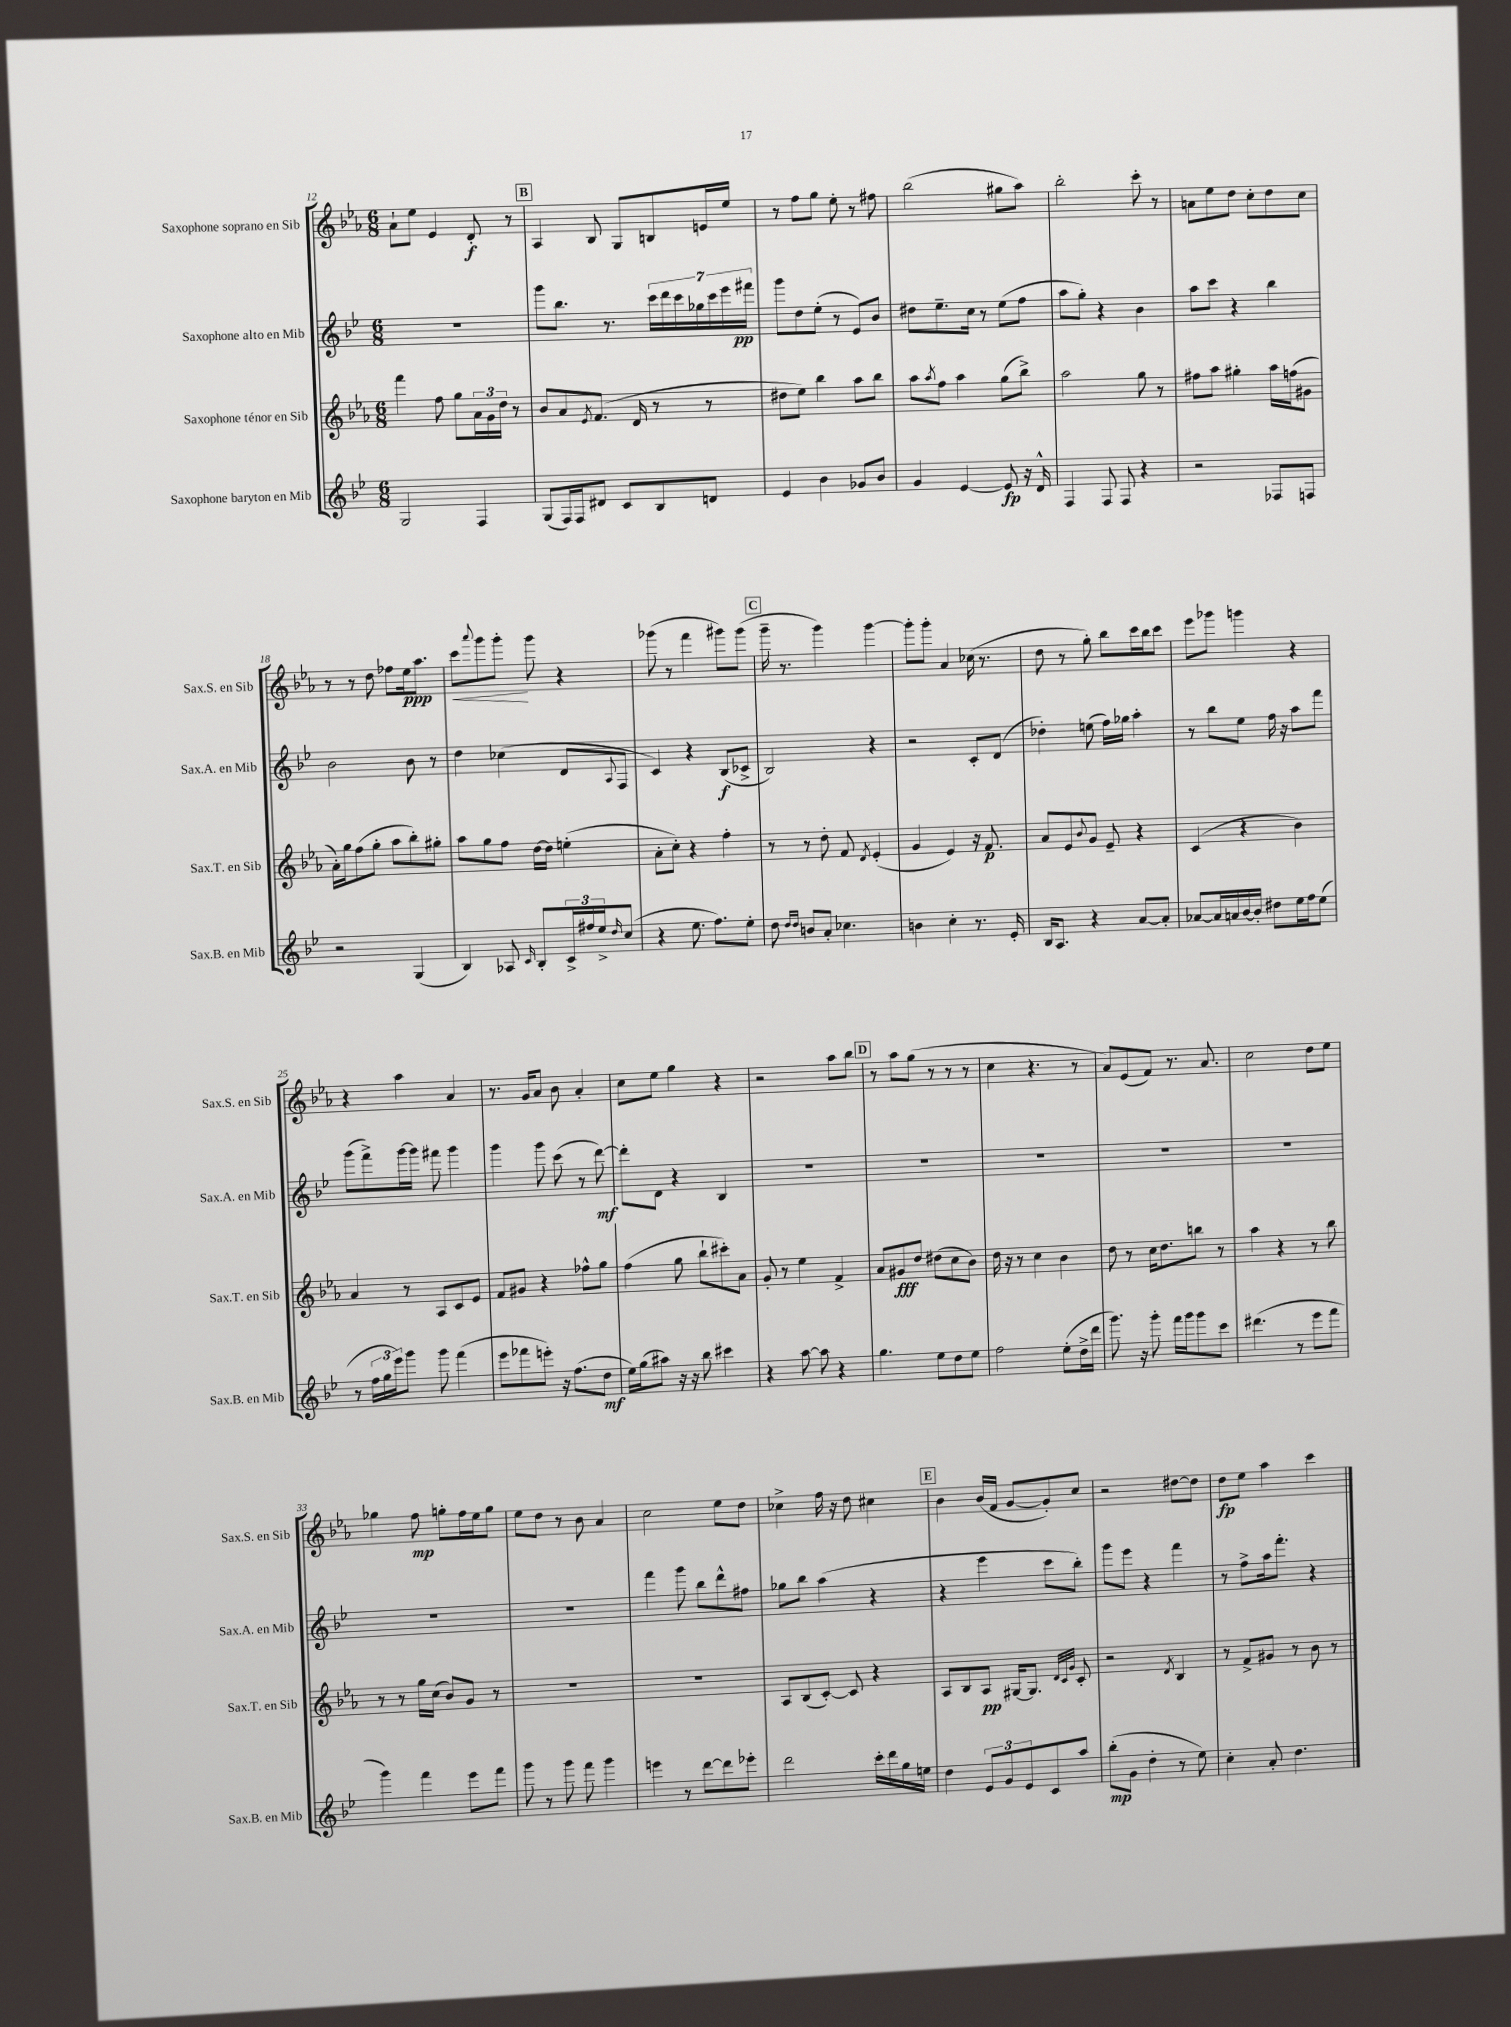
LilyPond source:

<<
\new StaffGroup <<
\new Staff = "s0" \with { instrumentName = "Saxophone soprano en Sib" shortInstrumentName = "Sax.S. en Sib" } {
    \clef treble \key ees \major \numericTimeSignature \time 6/8
    aes'8-! ees''8 ees'4 d'8-.\f r8 |
    \mark \markup { \box "B" } aes4 bes8 g8 b8 e'16 ees''16 |
    r8 f''8 g''8 ees''8-. r8 fis''8 |
    bes''2( gis''8 aes''8) |
    bes''2-. c'''8-. r8 |
    a'8 ees''8 d''8 c''8-. d''8 c''8 |
    r8 r8 d''8 fes''8 ees''16\ppp aes''8. |
    c'''8\< \appoggiatura { aes'''8 } g'''8 g'''8-.\! g'''8 r4 |
    ges'''8( r8 f'''4 gis'''8) gis'''8( |
    \mark \markup { \box "C" } g'''16-- r8. g'''4) g'''4~ |
    g'''8-. g'''8-. aes'4 ces''16( r8. |
    d''8 r8 g''8-.) bes''8 c'''16 bes''16 c'''8 |
    ees'''8 ges'''8 g'''4 r4 |
    r4 aes''4 aes'4 |
    r8. g'16 aes'8 bes'8 aes'4-. |
    c''8 ees''8 g''4 r4 |
    r2 aes''8 bes''8 |
    \mark \markup { \box "D" } r8 aes''8 g''8( r8 r8 r8 |
    c''4 r4. r8 |
    aes'8) ees'8( f'8) r8. aes'8. |
    c''2 d''8 ees''8 |
    ges''4 f''8\mp g''8-. f''16 ees''16 g''8 |
    ees''8 d''8 r8 bes'8 aes'4 |
    c''2 ees''8 d''8 |
    ces''4-> f''16 r16 d''8 cis''4 |
    \mark \markup { \box "E" } bes'4 bes'16( f'16 g'8~ g'8-.) c''8 |
    r2 dis''8~ dis''8 |
    d''8\fp ees''8 aes''4 c'''4 \bar "|." |
}
\new Staff = "s1" \with { instrumentName = "Saxophone alto en Mib" shortInstrumentName = "Sax.A. en Mib" } {
    \clef treble \key bes \major \numericTimeSignature \time 6/8
    R2. |
    \mark \markup { \box "B" } g'''8 bes''8. r8. \tuplet 7/4 { c'''16 d'''16 c'''16 ges''16 c'''16 ees'''16 fis'''16\pp } |
    g'''8 d''8 ees''8-.( r8 ees'8) bes'8 |
    dis''8 ees''8.-- c''16 r8 ees''8( f''8 |
    a''8 g''8-.) r4 bes'4 |
    a''8 c'''8 r4 bes''4 |
    bes'2 bes'8 r8 |
    d''4 ces''4( d'8 \appoggiatura { a8 } f8 |
    c'4) r4 bes8\f( ces'8-> |
    \mark \markup { \box "C" } bes2) r4 |
    r2 c'8-. d'8( |
    des''4-.) e''8( f''16) ges''16 a''4-. |
    r8 bes''8 ees''8 f''16 r16 a''8 f'''8 |
    g'''8( f'''8->) g'''16~ g'''16 fis'''8 g'''4 |
    g'''4 g'''8 c'''8( r8 d'''8~\mf) |
    d'''8-. d'8 r4 bes4 |
    R2. |
    \mark \markup { \box "D" } R2. |
    R2. |
    R2. |
    R2. |
    R2. |
    R2. |
    f'''4 g'''8 bes''8 d'''8-^ fis''8 |
    ges''8 bes''8 a''4( r4 |
    \mark \markup { \box "E" } r4 ees'''4 c'''8 bes''8-.) |
    g'''8 ees'''8 r4 f'''4 |
    r8 f''8-> a''16 f'''8.-. r4 \bar "|." |
}
\new Staff = "s2" \with { instrumentName = "Saxophone ténor en Sib" shortInstrumentName = "Sax.T. en Sib" } {
    \clef treble \key ees \major \numericTimeSignature \time 6/8
    f'''4 f''8 g''8 \tuplet 3/2 { aes'16 g'16 d''16 } r8 |
    \mark \markup { \box "B" } bes'8 aes'8 \acciaccatura { ees'8 } f'8.( d'16 r8 r8 |
    dis''8 ees''8) bes''4 aes''8 bes''8 |
    aes''8 \acciaccatura { aes''8 } f''8 aes''4 g''8( bes''8->) |
    aes''2 g''8 r8 |
    fis''8 aes''8 gis''4-. aes''16 f''16( gis'8 |
    aes'16-.) g''16 f''8( g''8-. aes''8 bes''8-.) gis''8-. |
    aes''8 g''8 f''8 d''16~ d''16 e''4-.( |
    aes'8-. c''8-.) r4 f''4-. |
    \mark \markup { \box "C" } r8 r8 d''8-. f'8 \acciaccatura { d'8 } ees'4-.( |
    g'4 ees'4) r16 f'8.\p |
    aes'8 ees'8 \appoggiatura { bes'8 } g'8 ees'8-- r4 |
    c'4( r4 bes'4) |
    aes'4 r8 aes8 c'8 ees'8 |
    f'8 gis'8 r4 fes''8-^ g''8 |
    f''4( g''8 bes''8-! cis'''8-.) aes'8 |
    g'8-. r8 ees''4 f'4-> |
    \mark \markup { \box "D" } aes'8 gis'8\fff d''8 dis''8( c''8 bes'8) |
    d''16 r16 r8 c''4 bes'4 |
    d''8 r8 c''16 d''8. b''8 r8 |
    aes''4 r4 r8 bes''8 |
    r8 r8 g''16 c''16( bes'8) g'8 r8 |
    R2. |
    R2. |
    aes8 bes8( c'8~-.) c'8 r4 |
    \mark \markup { \box "E" } aes8 bes8 aes8\pp gis16~ gis8. \grace { d'32 c'32 g'32 } c'8-. |
    r2 \acciaccatura { d'8 } bes4 |
    r8 f'8-> gis'8 r8 bes'8 r8 \bar "|." |
}
\new Staff = "s3" \with { instrumentName = "Saxophone baryton en Mib" shortInstrumentName = "Sax.B. en Mib" } {
    \clef treble \key bes \major \numericTimeSignature \time 6/8
    g2 f4 |
    \mark \markup { \box "B" } g8( f16) f16 dis'8 c'8 bes8 d'8 |
    ees'4 bes'4 ges'8 bes'8 |
    g'4 ees'4~ ees'8\fp r16 d'16-^ |
    f4 f8 f8 r4 |
    r2 fes8 f8 |
    r2 g4( |
    bes4) aes8 \grace { c'16 } bes8-. \tuplet 3/2 { c'16-> fis''16 ees''16-> } \grace { d''16 } c''8( |
    r4 ees''8. f''8.) ees''8-. |
    \mark \markup { \box "C" } d''8 \grace { d''16 d''16 } b'8 a'8-. ces''4. |
    b'4 c''4-. r8. ees'16-. |
    bes16 a8. r4 a'8~ a'8-. |
    aes'8~ aes'16 a'16 bes'16~ bes'16-. dis''8 ees''16 f''16 ees''8( |
    r8 \tuplet 3/2 { f''16 g''16 ees'''16) } g'''8 g'''8 f'''4( |
    ees'''8 fes'''8 e'''8-.) r16 f''8.( d''8\mf |
    ees''16) g''16( ais''8) r16 r16 bes''8 cis'''4 |
    r4 a''8~ a''8 r4 |
    \mark \markup { \box "D" } g''4. ees''8 d''8 ees''8 |
    f''2 ees''8-.( d''16-> d'''16 |
    g'''8.) r16 g'''8-. f'''16 g'''16 g'''8 c'''8 |
    dis'''4.( r8 ees'''8 f'''8 |
    g'''4) f'''4 ees'''8 f'''8 |
    g'''8 r8 g'''8 f'''8 g'''4 |
    e'''4 r8 d'''8~ d'''8 ees'''8-. |
    d'''2 c'''16-. d'''16 g''16 e''16 |
    \mark \markup { \box "E" } d''4 \tuplet 3/2 { ees'8 g'8 ees'8 } c'8 a''8 |
    bes''8-.\mp( g'8 d''4-. r8 ees''8) |
    c''4-. a'8-. d''4. \bar "|." |
}
>>
>>
\layout { \context { \Score currentBarNumber = #12 } }
